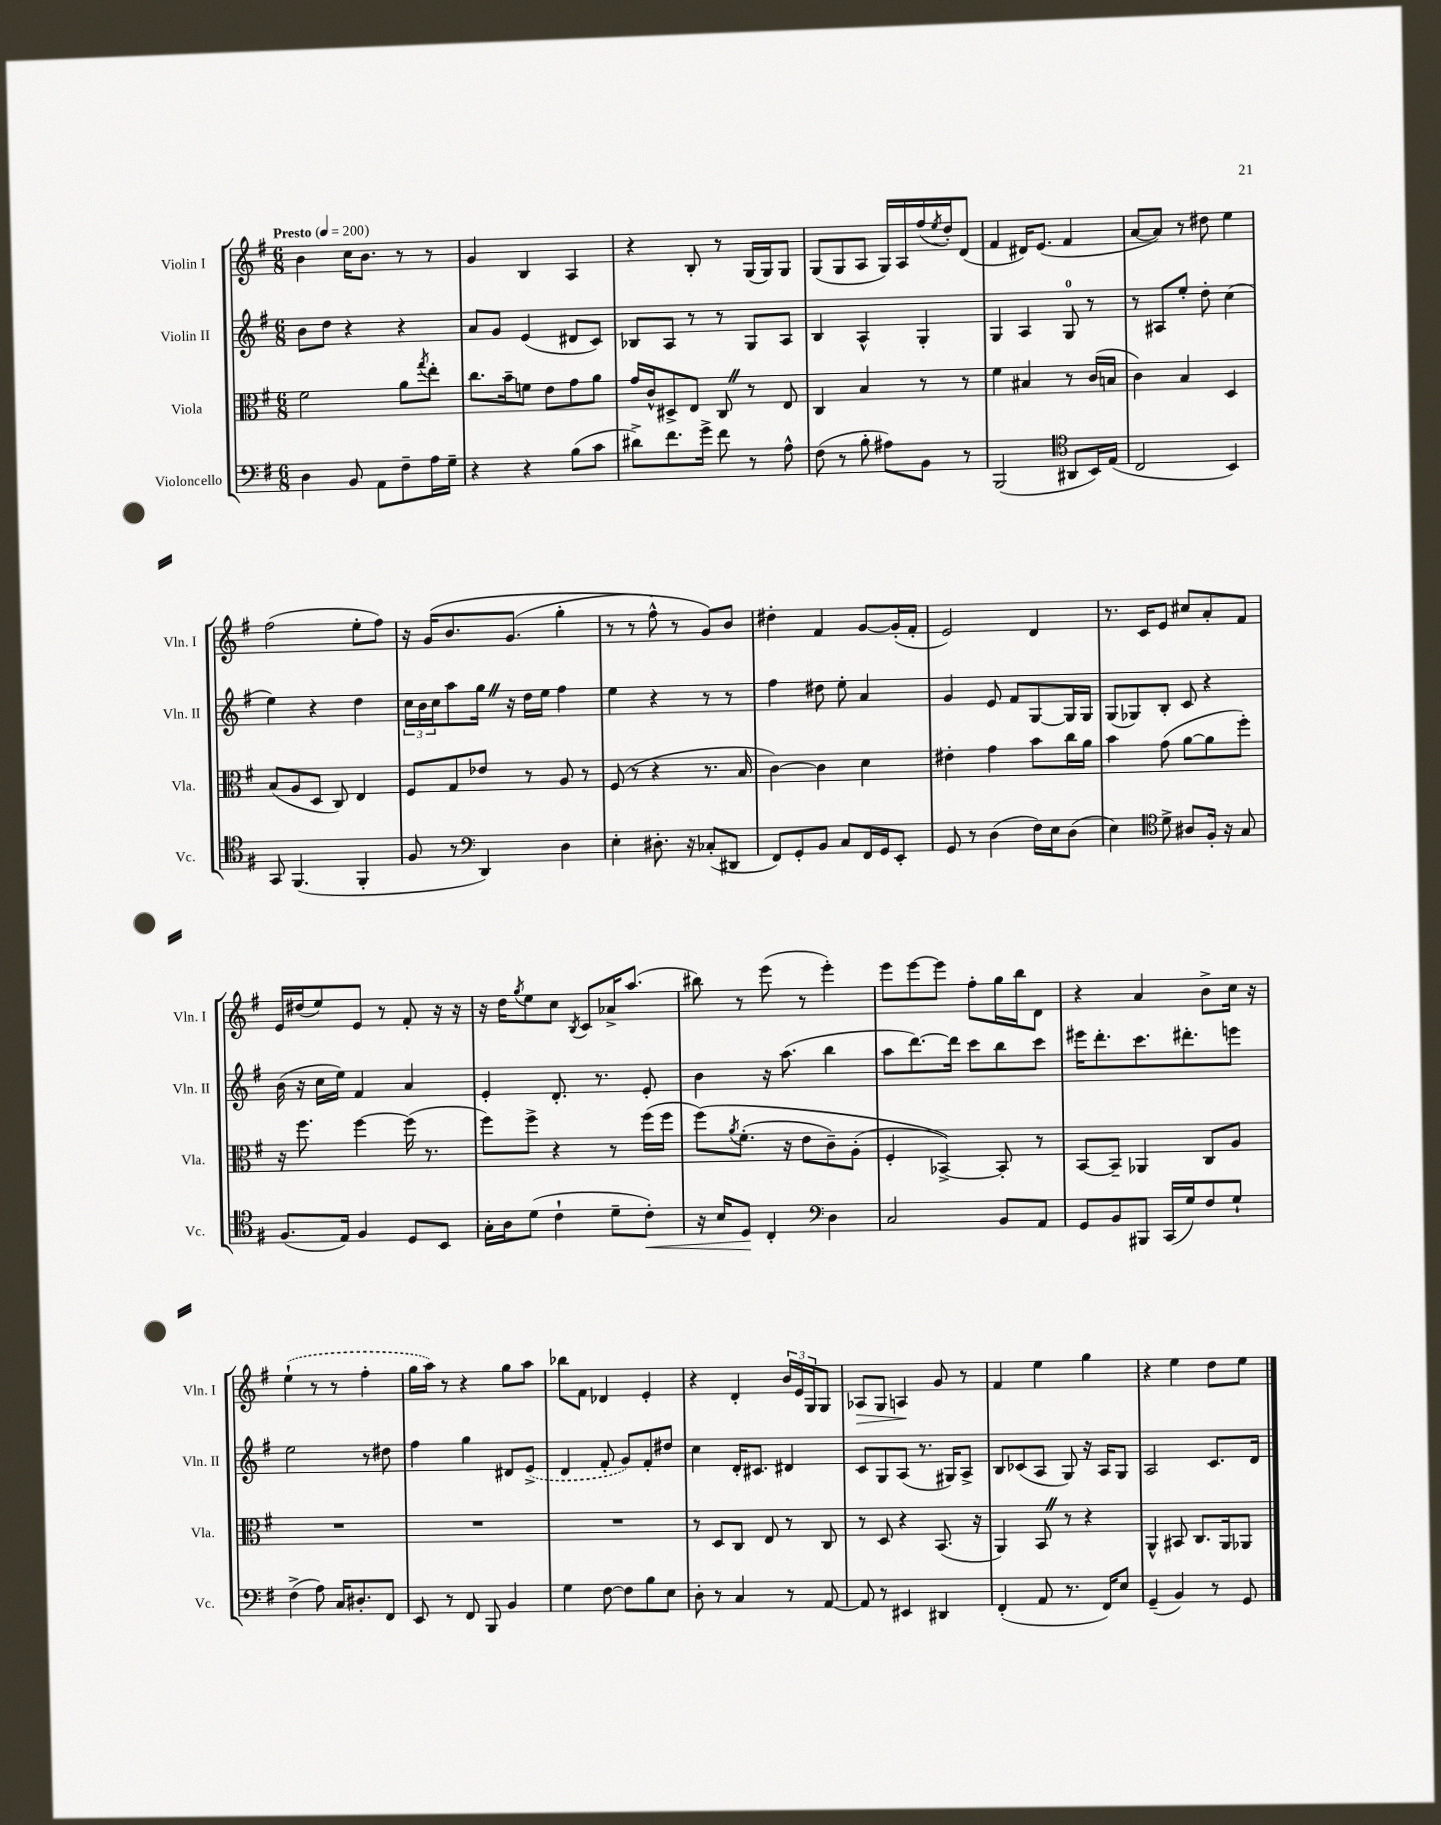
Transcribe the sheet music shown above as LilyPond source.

<<
\new StaffGroup <<
\new Staff = "s0" \with { instrumentName = "Violin I" shortInstrumentName = "Vln. I" } {
    \clef treble \key g \major \numericTimeSignature \time 6/8 \tempo "Presto" 4 = 200
    b'4 c''16 b'8. r8 r8 |
    g'4 b4 a4 |
    r4 b8-. r8 g16( g16) g8 |
    g8( g8 a8 g16) a16 fis''16( \acciaccatura { e''8 } d''16-.) d'8( |
    fis'4 dis'16) e'8.( fis'4 |
    a'8~ a'8) r8 dis''8 e''4 |
    fis''2( e''8-. fis''8) |
    r16 g'16\( b'8. g'8.( g''4-. |
    r8 r8 fis''8-^) r8 g'8\) b'8 |
    dis''4-. fis'4 g'8~ g'16-.( fis'16-. |
    e'2) d'4 |
    r8. c'16 e'8 cis''8 a'8-. fis'8 |
    e'16 dis''16( e''8) e'8 r8 fis'8-. r16 r16 |
    r16 d''16 \acciaccatura { g''8 } e''8 c''8 \acciaccatura { b8 } c'8 aes'16-> a''8.( |
    bis''8) r8 e'''8( r8 e'''4-.) |
    e'''8 e'''8~ e'''8 fis''8-. g''16 b''16 d'8 |
    r4 a'4 b'8-> c''16 r16 |
    \once \slurDashed e''4-!( r8 r8 fis''4-. |
    g''16 a''16) r8 r4 g''8 a''8 |
    bes''8 fis'8 des'4 e'4-. |
    r4 d'4-. \tuplet 3/2 { b'16 e'16 g16 } g8 |
    aes8\> g8 a4\! g'8 r8 |
    fis'4 e''4 g''4 |
    r4 e''4 d''8 e''8 \bar "|." |
}
\new Staff = "s1" \with { instrumentName = "Violin II" shortInstrumentName = "Vln. II" } {
    \clef treble \key g \major \numericTimeSignature \time 6/8
    b'8 d''8 r4 r4 |
    a'8 g'8 e'4( dis'8 c'8) |
    bes8 a8 r8 r8 g8 a8 |
    b4 a4-^ g4-. |
    g4 a4 g8-0 r8 |
    r8 ais8 e''8-. d''8-. c''4( |
    e''4) r4 d''4 |
    \tuplet 3/2 { c''16 b'16 c''16 } a''8 g''16 \once \override BreathingSign.text = \markup { \musicglyph "scripts.caesura.straight" } \breathe r16 d''16 e''16 fis''4 |
    e''4 r4 r8 r8 |
    fis''4 dis''8 e''8-. a'4 |
    g'4 e'8 fis'8 g8~ g16 g16 |
    g8( ges8) b8-. c'8 r4 |
    b'16( r16 c''16 e''16) fis'4 a'4 |
    e'4-. d'8.-. r8. e'8-. |
    b'4 r16 a''8.( b''4 |
    a''8 d'''8.~) d'''16 c'''8 b''8 c'''8 |
    eis'''16 d'''8.-. c'''8. dis'''8.-. e'''8 |
    e''2 r8 dis''8 |
    fis''4 g''4 dis'8 \once \slurDashed e'8->( |
    d'4 fis'8-. g'8) fis'8-. dis''8 |
    c''4 d'16-. cis'8. dis'4 |
    c'8 g8 a8( r8. gis16) a8-> |
    b8 ces'8( a8 g8) r16 a16 g8 |
    a2 c'8. d'16 \bar "|." |
}
\new Staff = "s2" \with { instrumentName = "Viola" shortInstrumentName = "Vla." } {
    \clef alto \key g \major \numericTimeSignature \time 6/8
    fis'2 a'8 \acciaccatura { g''8 } e''8-. |
    c''8. b'16-- f'8 e'8 g'8 a'8 |
    g'16 c'16-^ dis8-> e8 c8 \once \override BreathingSign.text = \markup { \musicglyph "scripts.caesura.straight" } \breathe r8 e8 |
    c4 b4 r8 r8 |
    fis'4 bis4 r8 c'16( b16 |
    c'4) b4 d4 |
    b8( a8 d8 c8) e4 |
    fis8 g8 ees'8 r8 a8 r8 |
    fis8( r8 r4 r8. b16 |
    c'4~) c'4 d'4 |
    eis'4-. g'4 b'8 c''16 a'16 |
    b'4 g'8( a'8~ a'8 fis''8-.) |
    r16 fis''8. fis''4~ fis''16( r8. |
    fis''8) fis''8-> r4 r8 fis''16( fis''16 |
    fis''8)\( \acciaccatura { a'8 } fis'8.-.( r16 e'8 c'8--) a8-.( |
    fis4-. bes,4~->)\) bes,8-. r8 |
    b,8~ b,8-- aes,4 c8 a8 |
    R2. |
    R2. |
    R2. |
    r8 d8 c8 e8 r8 c8 |
    r8 d8 r4 b,8.( r16 |
    a,4) b,8 \once \override BreathingSign.text = \markup { \musicglyph "scripts.caesura.straight" } \breathe r8 r4 |
    a,4-^ bis,8 c8. a,16 aes,8 \bar "|." |
}
\new Staff = "s3" \with { instrumentName = "Violoncello" shortInstrumentName = "Vc." } {
    \clef bass \key g \major \numericTimeSignature \time 6/8
    d4 b,8 a,8 fis8-- a16 g16-- |
    r4 r4 b8( c'8 |
    dis'8->) fis'8. g'16-> fis'8 r8 a8-^ |
    fis8( r8 b8-. ais8) b,8 r8 |
    b,,2( \clef tenor ais,8 b,16) e16( |
    c2 b,4) |
    g,8 fis,4.( fis,4-. |
    fis8 r8 \clef bass d,4) d4 |
    e4-. dis8.-. r16 ces8-.( dis,8 |
    fis,8) g,8-. b,8 c8 fis,16 g,16 e,8-. |
    g,8 r8 d4( fis16) e16 d8( |
    e4) \clef tenor d'8-> ais8 fis16-. r16 g8 |
    fis8.( e16) fis4 d8 b,8 |
    g16-. a16 d'8( c'4-! d'8-- c'8-.\<) |
    r16 b16 d8\! c4-. \clef bass d4 |
    c2 b,8 a,8 |
    g,8 b,8 bis,,8 c,16( g16) fis8 g8-! |
    fis4->( a8) c16 dis8.-. fis,8 |
    e,8 r8 fis,8 b,,8 b,4 |
    g4 fis8~ fis8 b8 e8 |
    d8-. r8 c4 r8 a,8~ |
    a,8 r8 eis,4 dis,4 |
    fis,4-.( a,8 r8. fis,16) e8 |
    g,4--( b,4) r8 g,8 \bar "|." |
}
>>
>>
\layout { \context { \Score \remove "Bar_number_engraver" } }
